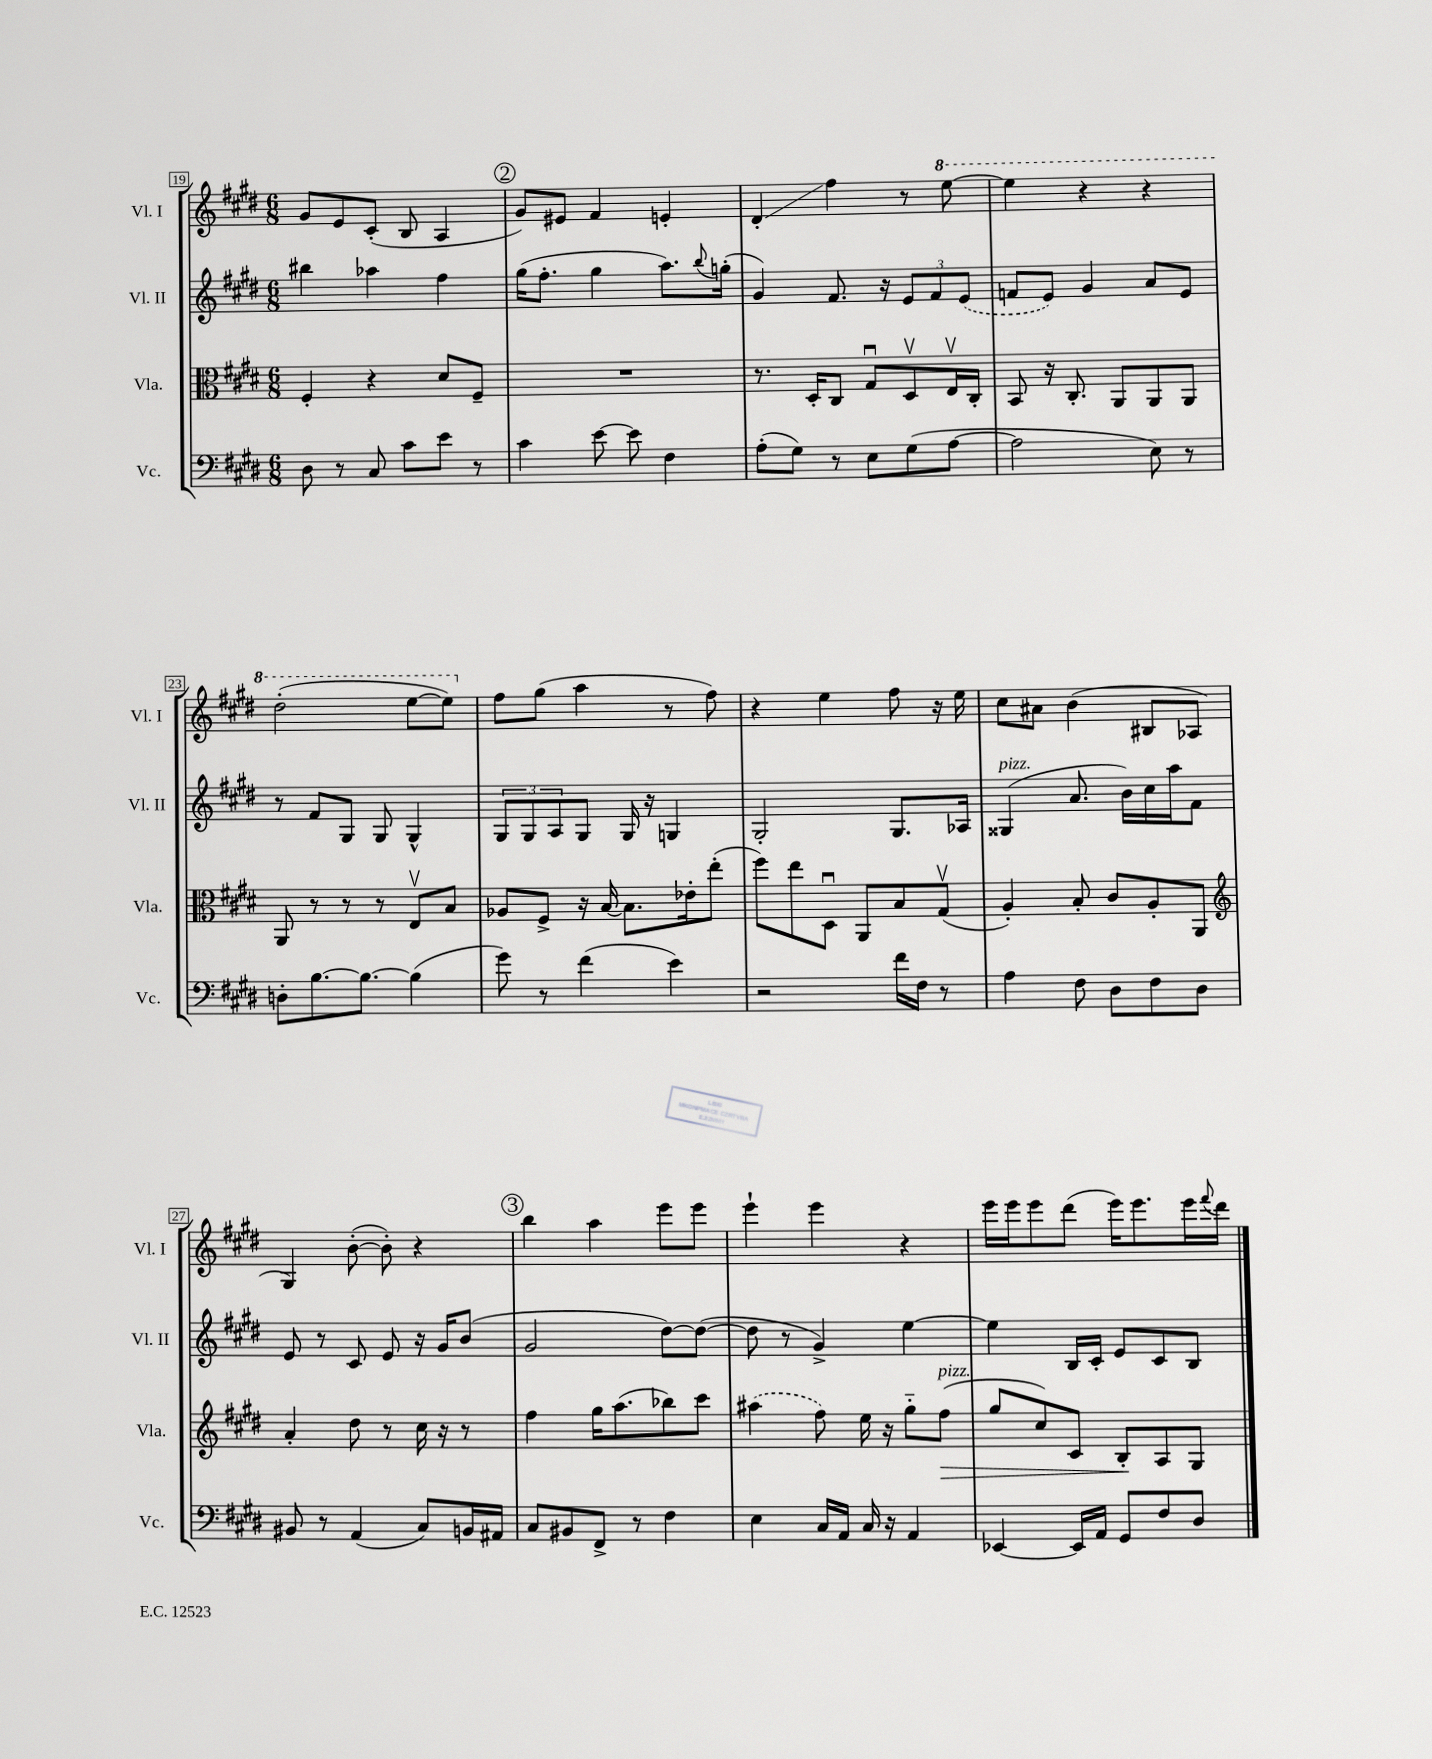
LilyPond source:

<<
\new StaffGroup <<
\new Staff = "s0" \with { instrumentName = "Vl. I" shortInstrumentName = "Vl. I" } {
    \clef treble \key e \major \numericTimeSignature \time 6/8
    gis'8 e'8 cis'8-.( b8 a4 |
    \mark \markup { \circle "2" } gis'8) eis'8 fis'4 e'4-. |
    dis'4-.\glissando fis''4 r8 \ottava #1 e'''8~ |
    e'''4 r4 r4 |
    dis'''2-.( e'''8~ e'''8) \ottava #0 |
    fis''8 gis''8( a''4 r8 fis''8) |
    r4 e''4 fis''8 r16 e''16 |
    cis''8 ais'8 b'4( bis8 aes8 |
    gis4) b'8~-.( b'8-.) r4 |
    \mark \markup { \circle "3" } b''4 a''4 e'''8 e'''8 |
    e'''4-! e'''4 r4 |
    e'''16 e'''16 e'''8 dis'''8( e'''16) e'''8. e'''16 \appoggiatura { fis'''8 } dis'''16 \bar "|." |
}
\new Staff = "s1" \with { instrumentName = "Vl. II" shortInstrumentName = "Vl. II" } {
    \clef treble \key e \major \numericTimeSignature \time 6/8
    bis''4 aes''4 fis''4 |
    \mark \markup { \circle "2" } gis''16( fis''8.-. gis''4 a''8.) \appoggiatura { b''8 } g''16-.( |
    gis'4) fis'8. r16 \tuplet 3/2 { e'8 fis'8 \once \slurDashed e'8( } |
    f'8 e'8) gis'4 a'8 e'8 |
    r8 fis'8 gis8 gis8 gis4-^ |
    \tuplet 3/2 { gis8 gis8 a8 } gis8 gis16 r16 g4 |
    gis2-. gis8. aes16 |
    gisis4^\markup { \italic "pizz." }( a'8. b'16) cis''16 a''16 fis'8 |
    e'8 r8 cis'8 e'8 r16 gis'16 b'8( |
    \mark \markup { \circle "3" } gis'2 dis''8~) dis''8~( |
    dis''8 r8 gis'4->) e''4~ |
    e''4 b16 cis'16-. e'8 cis'8 b8 \bar "|." |
}
\new Staff = "s2" \with { instrumentName = "Vla." shortInstrumentName = "Vla." } {
    \clef alto \key e \major \numericTimeSignature \time 6/8
    fis4-. r4 dis'8 fis8-- |
    \mark \markup { \circle "2" } R2. |
    r8. dis16-. cis8 gis8\downbow dis8\upbow e16\upbow cis16-. |
    b,8 r16 cis8.-. a,8 a,8 a,8 |
    a,8 r8 r8 r8 e8\upbow b8 |
    aes8 fis8-> r16 b16~ b8. ees'16-. e''8-.( |
    fis''8) e''8 dis8\downbow a,8 b8 gis8\upbow( |
    a4-.) b8-. cis'8 a8-. a,8 |
    \clef treble a'4-. dis''8 r8 cis''16 r16 r8 |
    \mark \markup { \circle "3" } fis''4 gis''16 a''8.( bes''8) cis'''8 |
    \once \slurDashed ais''4( fis''8) e''16 r16 gis''8-_ fis''8\>^\markup { \italic "pizz." }( |
    gis''8 cis''8) cis'8 b8-.\! a8 gis8 \bar "|." |
}
\new Staff = "s3" \with { instrumentName = "Vc." shortInstrumentName = "Vc." } {
    \clef bass \key e \major \numericTimeSignature \time 6/8
    dis8 r8 cis8 cis'8 e'8 r8 |
    \mark \markup { \circle "2" } cis'4 e'8~ e'8 fis4 |
    a8-.( gis8) r8 e8 gis8( a8~ |
    a2 e8) r8 |
    d8-. b8.~ b8.~ b4( |
    gis'8) r8 fis'4( e'4) |
    r2 fis'16 fis16 r8 |
    a4 fis8 dis8 fis8 dis8 |
    bis,8 r8 a,4( cis8) b,16 ais,16 |
    \mark \markup { \circle "3" } cis8 bis,8 fis,8-> r8 fis4 |
    e4 cis16 a,16 cis16 r16 a,4 |
    ees,4~ ees,16 a,16 gis,8 fis8 dis8 \bar "|." |
}
>>
>>
\layout { \context { \Score currentBarNumber = #19 \override BarNumber.stencil = #(make-stencil-boxer 0.1 0.3 ly:text-interface::print) } }
